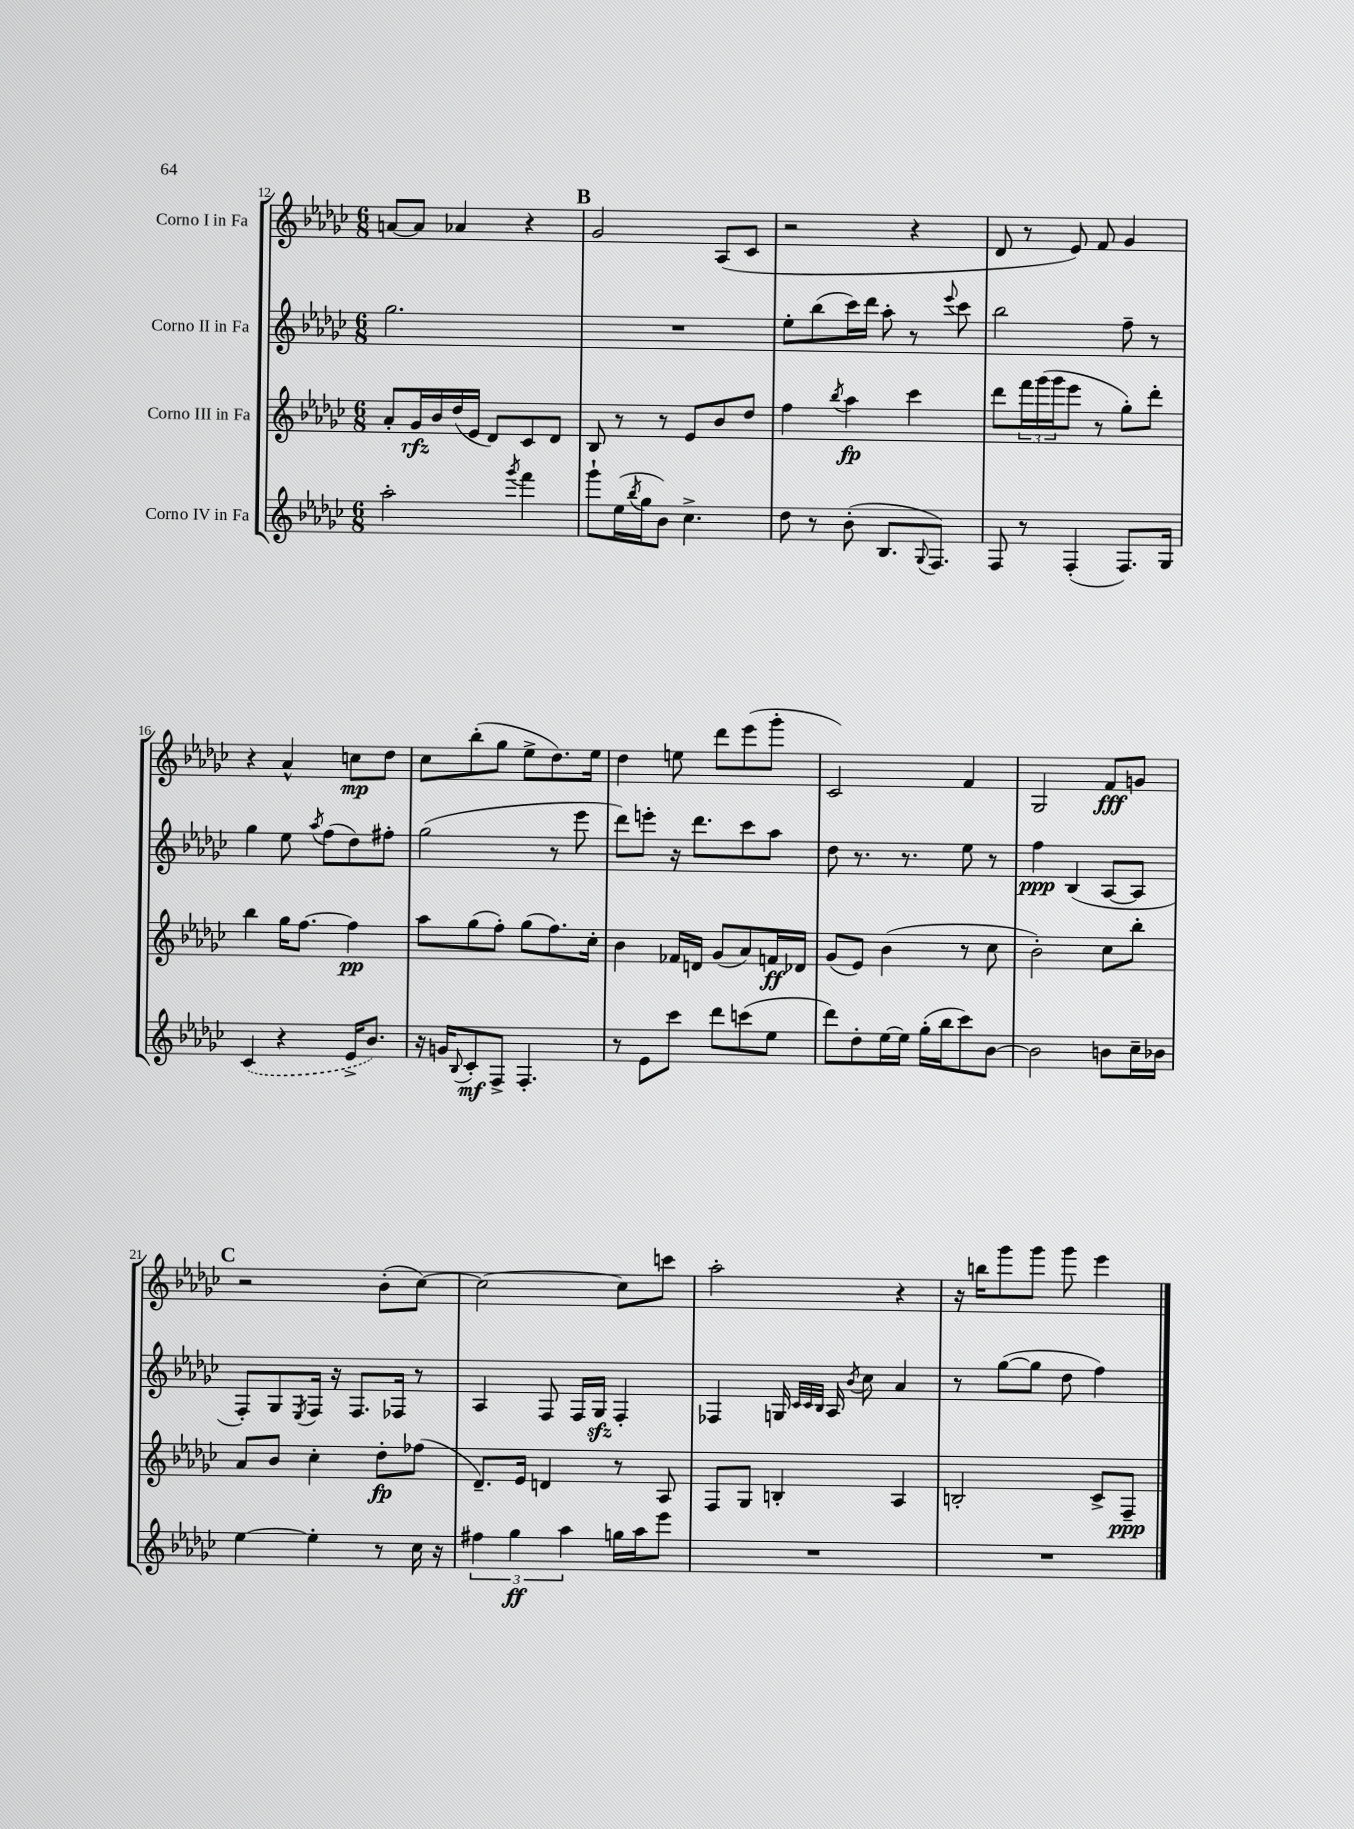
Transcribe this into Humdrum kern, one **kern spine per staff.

**kern	**dynam	**kern	**dynam	**kern	**dynam	**kern	**dynam
*part4	*part4	*part3	*part3	*part2	*part2	*part1	*part1
*staff4	*staff4	*staff3	*staff3	*staff2	*staff2	*staff1	*staff1
*I"Corno IV in Fa	*	*I"Corno III in Fa	*	*I"Corno II in Fa	*	*I"Corno I in Fa	*
*clefG2	*	*clefG2	*	*clefG2	*	*clefG2	*
*k[b-e-a-d-g-c-]	*	*k[b-e-a-d-g-c-]	*	*k[b-e-a-d-g-c-]	*	*k[b-e-a-d-g-c-]	*
*M6/8	*	*M6/8	*	*M6/8	*	*M6/8	*
=12	=12	=12	=12	=12	=12	=12	=12
2aa-'\	.	8a-'/L	.	2.gg-\	.	[8an/L	.
.	.	16g-/L	rfz	.	.	8a/J]	.
.	.	16b-/	.	.	.	.	.
.	.	(16dd-/	.	.	.	4a-X/	.
.	.	16e-/JJ	.	.	.	.	.
.	.	8d-/L)	.	.	.	.	.
8qggg-/	.	.	.	.	.	.	.
4fff\	.	8c-/	.	.	.	4r	.
.	.	8d-/J	.	.	.	.	.
!!LO:REH:place=s1:t=B
=13	=13	=13	=13	=13	=13	=13	=13
8ggg-`\L	.	8B-/	.	2.r	.	2g-/	.
(16ee-\L	.	8r	.	.	.	.	.
8qbb-/	.	.	.	.	.	.	.
16gg-\J	.	.	.	.	.	.	.
8b-\J)	.	8r	.	.	.	.	.
4.cc-^\	.	8e-/L	.	.	.	.	.
.	.	8b-/	.	.	.	(8A-/L	.
.	.	8dd-/J	.	.	.	8c-/J	.
=14	=14	=14	=14	=14	=14	=14	=14
8dd-\	.	4ff\	.	8ee-'\L	.	2r	.
8r	.	.	.	(8bb-\	.	.	.
.	.	8qbb-/	.	.	.	.	.
(8b-'\	.	4aa-\	fp	16ccc-\L)	.	.	.
.	.	.	.	16ddd-\JJ	.	.	.
8.B-/L	.	.	.	8aa-'\	.	.	.
.	.	4ccc-\	.	8r	.	4r	.
8qqG-/	.	.	.	.	.	.	.
8.F/J)	.	.	.	.	.	.	.
.	.	.	.	8qqeee-/	.	.	.
.	.	.	.	8ccc-\	.	.	.
=15	=15	=15	=15	=15	=15	=15	=15
8F/	.	8ddd-\L	.	2bb-\	.	8d-/	.
8r	.	24fff\L	.	.	.	8r	.
.	.	(24ggg-\	.	.	.	.	.
.	.	24ggg-\J	.	.	.	.	.
(4F'/	.	8eee-\J	.	.	.	8e-/)	.
.	.	8r	.	.	.	8f/	.
8.F/L)	.	8gg-'\L)	.	8ff~\	.	4g-/	.
.	.	8ddd-'\J	.	8r	.	.	.
16G-/Jk	.	.	.	.	.	.	.
!!LO:LB:g=z
=16	=16	=16	=16	=16	=16	=16	=16
(4c-/	.	4bb-\	.	4gg-\	.	4r	.
4r	.	16gg-\KL	.	8ee-\	.	4a-^^/	.
.	.	[8.ff\J	.	.	.	.	.
.	.	.	.	8qaa-/	.	.	.
.	.	.	.	(8ff\L	.	.	.
16e-^/KL	.	4ff\]	pp	8dd-\)	.	8ccn\L	mp
8.b-/J)	.	.	.	.	.	.	.
.	.	.	.	8ff#X'\J	.	8dd-\J	.
=17	=17	=17	=17	=17	=17	=17	=17
16r	.	8aa-\L	.	(2gg-\	.	8cc-\L	.
16gn/KL	.	.	.	.	.	.	.
8qqB-/	.	.	.	.	.	.	.
8c-'/	mf	(8gg-\	.	.	.	(8bb-'\	.
8F^/J	.	8ff'\J)	.	.	.	8gg-\J	.
4.F'/	.	(8gg-\L	.	.	.	8ee-^\L	.
.	.	8.ff\)	.	8r	.	8.dd-\)	.
.	.	.	.	8eee-\	.	.	.
.	.	16cc-'\Jk	.	.	.	16ee-\Jk	.
=18	=18	=18	=18	=18	=18	=18	=18
8r	.	4b-\	.	8ddd-\L)	.	4dd-\	.
8e-\L	.	.	.	8eeen'\J	.	.	.
8ccc-\J	.	16f-X/LL	.	16r	.	8een\	.
.	.	16dn/JJ	.	8.ddd-\L	.	.	.
8ddd-\L	.	(8g-/L	.	.	.	8ddd-\L	.
(8cccn\	.	8a-/)	.	8ccc-\	.	(8eee-\	.
8ee-\J	.	16fn/L	ff	8aa-\J	.	8ggg-'\J	.
.	.	16d-X/JJ	.	.	.	.	.
=19	=19	=19	=19	=19	=19	=19	=19
8ddd-\L)	.	(8g-/L	.	8dd-\	.	2c-/)	.
8dd-'\	.	8e-/J)	.	8.r	.	.	.
[16ee-\L	.	(4b-\	.	.	.	.	.
16ee-\JJ]	.	.	.	8.r	.	.	.
(16gg-'\LL	.	.	.	.	.	.	.
16bb-\J	.	.	.	.	.	.	.
8ccc-\)	.	8r	.	8ee-\	.	4f/	.
[8b-\J	.	8cc-\	.	8r	.	.	.
=20	=20	=20	=20	=20	=20	=20	=20
2b-\]	.	2b-'\)	.	4ff\	ppp	2G-/	.
.	.	.	.	(4B-/	.	.	.
8bn\L	.	8cc-\L	.	[8A-/L	.	8f/L	fff
16cc-~\L	.	8bb-'\J	.	8A-/J]	.	8gn/J	.
16b-X\JJ	.	.	.	.	.	.	.
!!LO:LB:g=z
!!LO:REH:place=s1:t=C
=21	=21	=21	=21	=21	=21	=21	=21
[4ee-\	.	8a-/L	.	8F'/L)	.	2r	.
.	.	8b-/J	.	8G-/	.	.	.
.	.	.	.	8qE-/	.	.	.
4ee-'\]	.	4cc-'\	.	16F/Jk	.	.	.
.	.	.	.	16r	.	.	.
.	.	.	.	8.F/L	.	.	.
8r	.	8dd-'\L	fp	.	.	(8b-'\L	.
.	.	.	.	16F-X/Jk	.	.	.
16cc-\	.	(8ff-X\J	.	8r	.	[8cc-\J)	.
16r	.	.	.	.	.	.	.
=22	=22	=22	=22	=22	=22	=22	=22
6ff#X\	.	8.d-~/L)	.	4A-/	.	2cc-\_	.
6gg-\	ff	.	.	.	.	.	.
.	.	16e-/Jk	.	.	.	.	.
.	.	4dn/	.	8F/	.	.	.
6aa-\	.	.	.	.	.	.	.
.	.	.	.	16F/LL	.	.	.
.	.	.	.	16G-zz/JJ	.	.	.
16ggn\LL	.	8r	.	4F'/	.	8cc-\L]	.
16aa-\J	.	.	.	.	.	.	.
8eee-\J	.	8A-/	.	.	.	8cccn\J	.
=23	=23	=23	=23	=23	=23	=23	=23
2.r	.	8F/L	.	4F-X/	.	2aa-'\	.
.	.	8G-/J	.	.	.	.	.
.	.	4Bn'/	.	16Gn/	.	.	.
.	.	.	.	32qqc-/LLL	.	.	.
.	.	.	.	32qqc-/	.	.	.
.	.	.	.	32qqB-/JJJ	.	.	.
.	.	.	.	16A-/	.	.	.
.	.	.	.	8qb-/	.	.	.
.	.	.	.	8cc-\	.	.	.
.	.	4A-/	.	4a-/	.	4r	.
=24	=24	=24	=24	=24	=24	=24	=24
2.r	.	2Bn'/	.	8r	.	16r	.
.	.	.	.	.	.	16bbn\KL	.
.	.	.	.	([8gg-\L	.	8ggg-\	.
.	.	.	.	8gg-\J]	.	8ggg-\J	.
.	.	.	.	8dd-\	.	8ggg-\	.
.	.	8c-^/L	.	4ff\)	.	4eee-\	.
.	.	8F~/J	ppp	.	.	.	.
==	==	==	==	==	==	==	==
*-	*-	*-	*-	*-	*-	*-	*-
